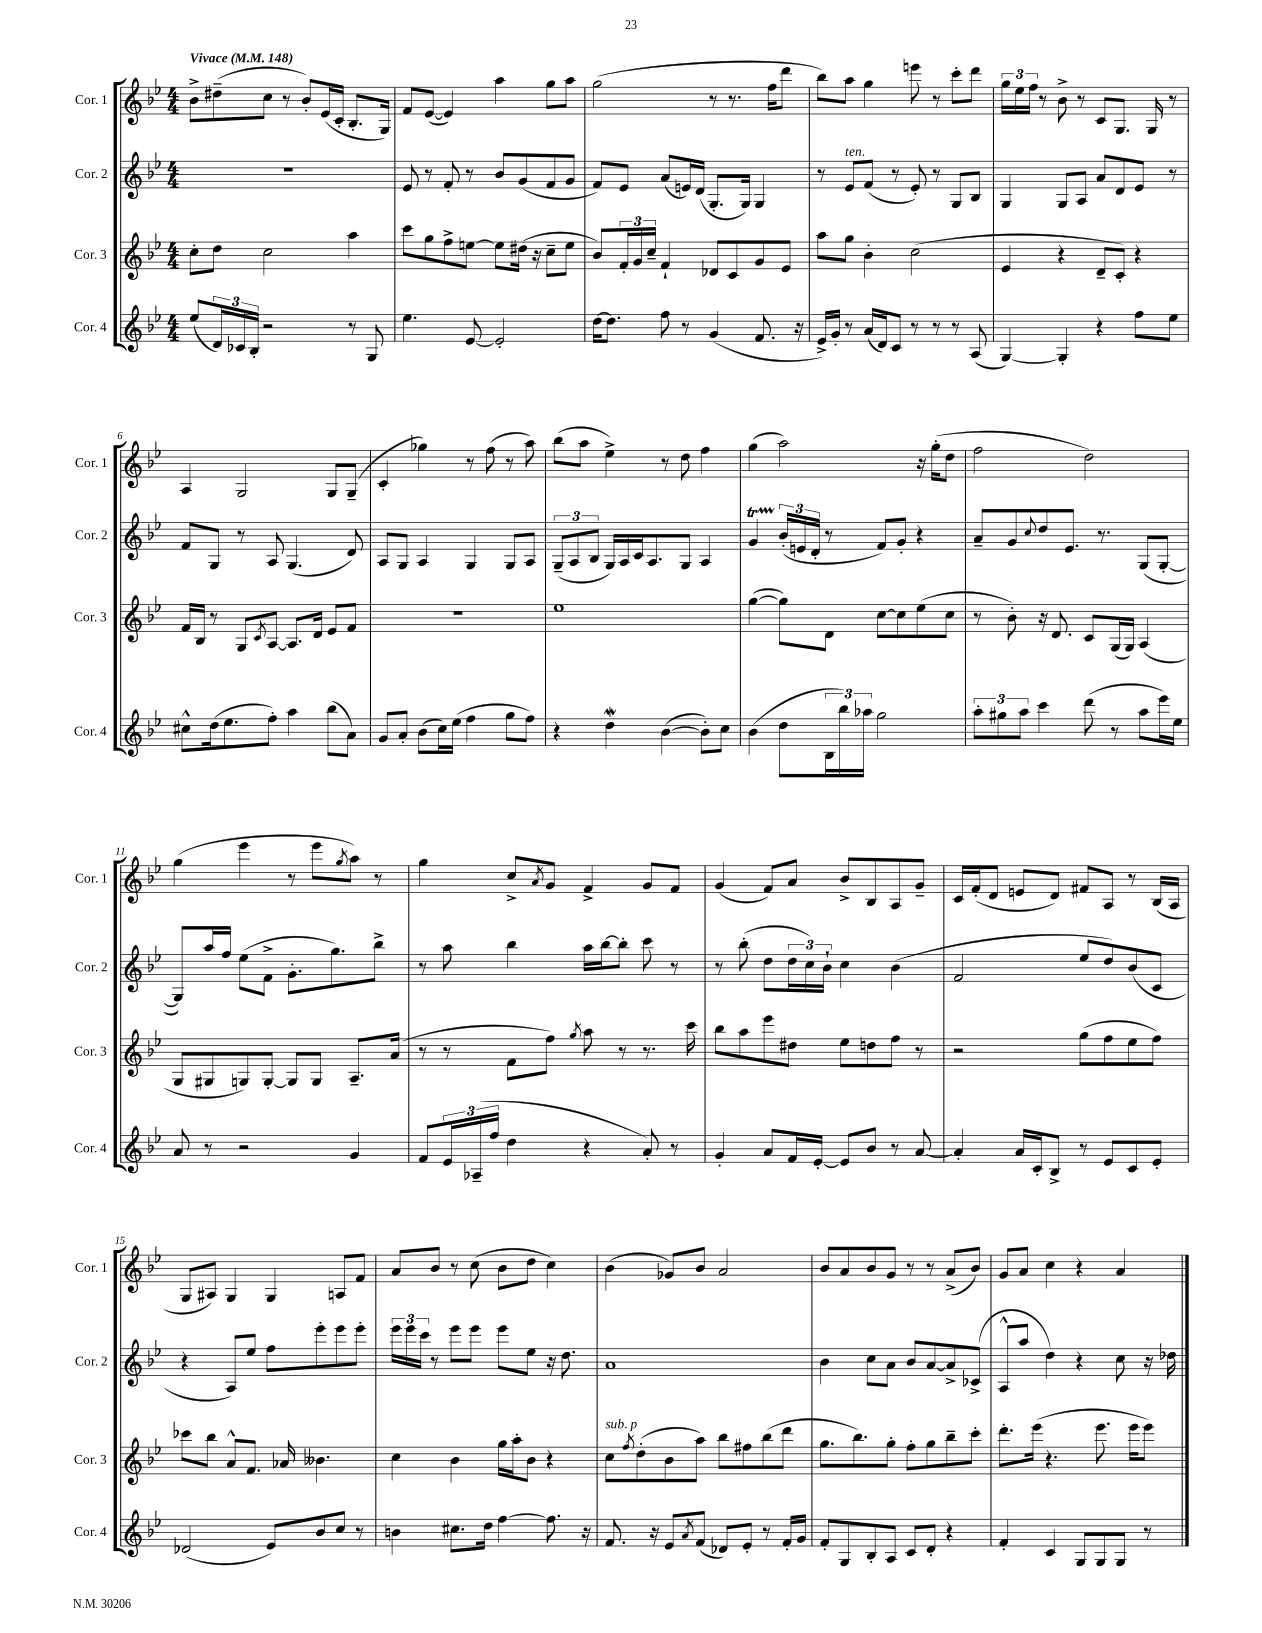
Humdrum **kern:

**kern	**kern	**kern	**kern
*part4	*part3	*part2	*part1
*staff4	*staff3	*staff2	*staff1
*I"Cor. 4	*I"Cor. 3	*I"Cor. 2	*I"Cor. 1
*I'Cor. 4	*I'Cor. 3	*I'Cor. 2	*I'Cor. 1
*clefG2	*clefG2	*clefG2	*clefG2
*k[b-e-]	*k[b-e-]	*k[b-e-]	*k[b-e-]
*M4/4	*M4/4	*M4/4	*M4/4
*MM148	*MM148	*MM148	*MM148
=1	=1	=1	=1
!	!	!	!LO:TX:a:B:t=Vivace
(8ee-/L	8cc'\L	1r	8b-^\L
24d/L)	8dd\J	.	(8dd#X~\
24c-X/	.	.	.
24B-'/JJ	.	.	.
2r	2cc\	.	8cc\J
.	.	.	8r
.	.	.	8b-'/L)
.	.	.	(16e-/L
.	.	.	16c'/JJ
8r	4aa\	.	8.B-'/L
8G/	.	.	.
.	.	.	16G/Jk)
=2	=2	=2	=2
4.ee-\	8ccc\L	8e-/	8f/L
.	8gg\	8r	([8e-/J
.	8ff^\	8f'/	4e-/])
[8e-/	[8een\J	8r	.
2e-'/]	8ee\L]	8b-/L	4aa\
.	(16dd#X\Jk	(8g/	.
.	16r	.	.
.	8cc~\L	8f/	8gg\L
.	8ee\J	8g/J	8aa\J
=3	=3	=3	=3
[16dd\KL	8b-/L)	8f/L)	(2gg\
8.dd\J]	.	.	.
.	24f'/L	8e-/J	.
.	24g/	.	.
.	24cc~/JJ	.	.
8ff\	4f`/	(8a/L	.
8r	.	16en/L)	.
.	.	(16d/JJ	.
(4g/	8d-X/L	8.G'/L	8r
.	8c/	.	8.r
.	.	16G/Jk)	.
8.f/	8g/	4G/	.
.	.	.	16ff\KL
.	8e-/J	.	8ddd\J
16r	.	.	.
=4	=4	=4	=4
16e-^/LL)	8aa\L	8r	8bb-\L)
16g'/JJ	.	.	.
!	!	!LO:TX:a:i:t=ten.	!
8r	8gg\J	8e-/L	8aa\J
(16a/LL	4b-'\	(8f/J	4gg\
16d/J)	.	.	.
8c/J	.	8r	.
8r	(2cc\	8e-'/)	8eeen\
8r	.	8r	8r
8r	.	8G/L	8ccc'\L
(8A/	.	8B-/J	8ddd\J
=5	=5	=5	=5
[4G/)	4e-/	4G/	24gg\LL
.	.	.	24ee-\
.	.	.	24ff\JJ
.	.	.	8r
4G'/]	4r	8G/L	8b-^\
.	.	8A/J	8r
4r	8d~/L	8a/L	8c/L
.	8c'/J)	8d/	8.G/J
8ff\L	4r	8e-/J	.
.	.	.	16G/
8ee-\J	.	8r	8r
!!LO:LB:g=z
=6	=6	=6	=6
8cc#X^^\L	16f/LL	8f/L	4A/
.	16B-/JJ	.	.
(16dd\k	8r	8G/J	.
8.ee-\	.	.	.
.	8G/L	8r	2G/
.	8qc/	.	.
8ff'\J)	[8A/J	8A/	.
4aa\	8.A/L]	(4.G/	.
.	16d/Jk	.	.
(8bb-\L	8e-/L	.	8G/L
8a\J)	8f/J	8d/)	(8G~/J
=7	=7	=7	=7
8g/L	1r	8A/L	4c'/
8a'/J	.	8G/J	.
(8b-\L	.	4A/	4gg-X\)
16cc\L)	.	.	.
(16ee-\JJ	.	.	.
4ff\	.	4G/	8r
.	.	.	(8ff\
8gg\L	.	8G/L	8r
8ff\J)	.	8A/J	8aa\)
=8	=8	=8	=8
4r	1ee-	(12G~/L	(8bb-\L
.	.	12A/	.
.	.	.	8aa\J
.	.	12B-/J	.
4ddW\	.	16G/LL)	4ee-^\)
.	.	16A/	.
.	.	16c/J	.
.	.	8.A/	.
([4b-\	.	.	8r
.	.	8G/J	8dd\
8b-'\L])	.	4A/	4ff\
8cc\J	.	.	.
=9	=9	=9	=9
(4b-\	([4gg\	4gT/	(4gg\
8dd\L	8gg\L])	(24b-'/LL	2aa\)
.	.	24en/	.
.	.	24d'/JJ	.
24B-\L	8d\J	8r	.
24bb-\)	.	.	.
24aa-X\JJ	.	.	.
2gg\	[8cc\L	8f/L)	.
.	8cc\]	8g'/J	.
.	(8ee-\	4r	16r
.	.	.	(16gg'\KL
.	8cc\J	.	8dd\J
=10	=10	=10	=10
12aa'\L	8r	8a~/L	2ff\
12gg#X\	.	.	.
.	8b-'\)	8g/	.
12aa\J	.	.	.
.	.	8qqcc/	.
4ccc\	16r	8dd/	.
.	8.d/	.	.
.	.	8.e-/J	.
(8ddd\	8c/L	.	2dd\)
.	.	8.r	.
8r	(16G/L	.	.
.	16G/JJ)	.	.
8aa\L	(4A/	(8G/L	.
16eee-\L)	.	[8G'/J	.
16ee-\JJ	.	.	.
!!LO:LB:g=z
=11	=11	=11	=11
8a/	8G/L	8G/L])	(4gg\
8r	8G#X/	16aa/L	.
.	.	16ff/JJ	.
2r	8Gn/)	(8ee-\L	4eee-\
.	[8G'/J	8f^\J	.
.	8G/L]	8.g'\L	8r
.	8G/J	.	8eee-\L
.	.	8.gg\)	.
.	.	.	8qgg/
4g/	8.A~/L	.	8aa\J)
.	.	8bb-^\J	8r
.	(16a/Jk	.	.
=12	=12	=12	=12
8f/L	8r	8r	4gg\
24e-/L	8r	8aa\	.
(24A-X~/	.	.	.
24ff/JJ	.	.	.
4dd\	8f\L	4bb-\	8cc^/L
.	.	.	8qa/
.	8ff\J)	.	8g/J
.	8qgg/	.	.
4r	8aa\	16aa\LL	4f^/
.	.	[16bb-\J	.
.	8r	8bb-'\J]	.
8a'/)	8.r	8ccc\	8g/L
8r	.	8r	8f/J
.	16ccc\	.	.
=13	=13	=13	=13
4g'/	8bb-\L	8r	(4g/
.	8aa\	(8bb-'\	.
8a/L	8eee-\	8dd\L	8f/L)
16f/L	8dd#X\J	24dd\L	8a/J
.	.	24cc\)	.
[16e-'/JJ	.	.	.
.	.	24b-`\JJ	.
8e-/L]	8ee-\L	4cc\	8b-^/L
8b-/J	8ddn\	.	8B-/
8r	8ff\J	(4b-\	8A/
[8a/	8r	.	8g~/J
=14	=14	=14	=14
4a'/]	2r	2f/	16c/LL
.	.	.	(16f'/J
.	.	.	8d/J
16a/LL	.	.	8en/L
16c'/J	.	.	.
8B-^/J	.	.	8d/J)
8r	(8gg\L	8ee-/L	8f#X/L
8e-/L	8ff\	8dd/)	8A/J
8c/	8ee-\	(8b-/	8r
8e-'/J	8ff\J)	8c/J	(16B-/LL
.	.	.	16A/JJ
!!LO:LB:g=z
=15	=15	=15	=15
(2d-X/	8ccc-X\L	4r	8G/L
.	8bb-\J	.	8A#X/J)
.	8a^^/L	8A/L)	4G/
.	8.f/J	8ee-/J	.
8e-/L)	.	8ff\L	4G/
.	16a-X/	.	.
8b-/	4.b--X\	8eee-'\	.
8cc/J	.	8eee-\	8An/L
8r	.	8eee-'\J	8f/J
=16	=16	=16	=16
4bn\	4cc\	24eee-\LL	8a/L
.	.	24eee-\	.
.	.	24ccc\JJ	.
.	.	8r	8b-/J
8.cc#X\L	4b-\	8eee-\L	8r
.	.	8eee-\J	(8cc\
16dd\Jk	.	.	.
[4ff\	16gg\LL	8eee-\L	8b-\L
.	16aa'\J	.	.
.	8b-\J	8ee-\J	8dd\J
8.ff\]	4r	16r	4cc\)
.	.	8.dd\	.
16r	.	.	.
=17	=17	=17	=17
!	!LO:TX:a:i:t=sub. p	!	!
8.f/	8cc\L	1a	(4b-\
.	8qff/	.	.
.	(8dd'\	.	.
16r	.	.	.
8e-/L	8b-\	.	8g-X/L)
8qa/	.	.	.
(8f/J	8aa\J)	.	8b-/J
8d-X/L)	8bb-\L	.	2a/
8e-'/J	8ff#X\	.	.
8r	(8bb-\	.	.
16f'/LL	8ddd\J	.	.
16g/JJ	.	.	.
=18	=18	=18	=18
8f'/L	8.gg\L	4b-\	8b-/L
8G/	.	.	8a/
.	8.bb-\)	.	.
8B-'/	.	8cc\L	8b-/
8A/J	8gg'\J	8a\J	8g/J
8c/L	8ff'\L	8b-/L	8r
8d'/J	8gg\	[8a/	8r
4r	8bb-~\	8a^/]	(8a^/L
.	8ccc'\J	(8c-X^/J	8b-/J)
=19	=19	=19	=19
4f'/	8.ddd'\L	8A^^/L	8g/L
.	.	8aa/J	8a/J
.	(16eee-\Jk	.	.
4c/	4.r	4dd\)	4cc\
8G/L	.	4r	4r
8G/	8.eee-\	.	.
8G/J	.	8cc\	4a/
.	16eee-\KL	.	.
8r	8eee-\J)	16r	.
.	.	16dd-X\	.
==	==	==	==
*-	*-	*-	*-
